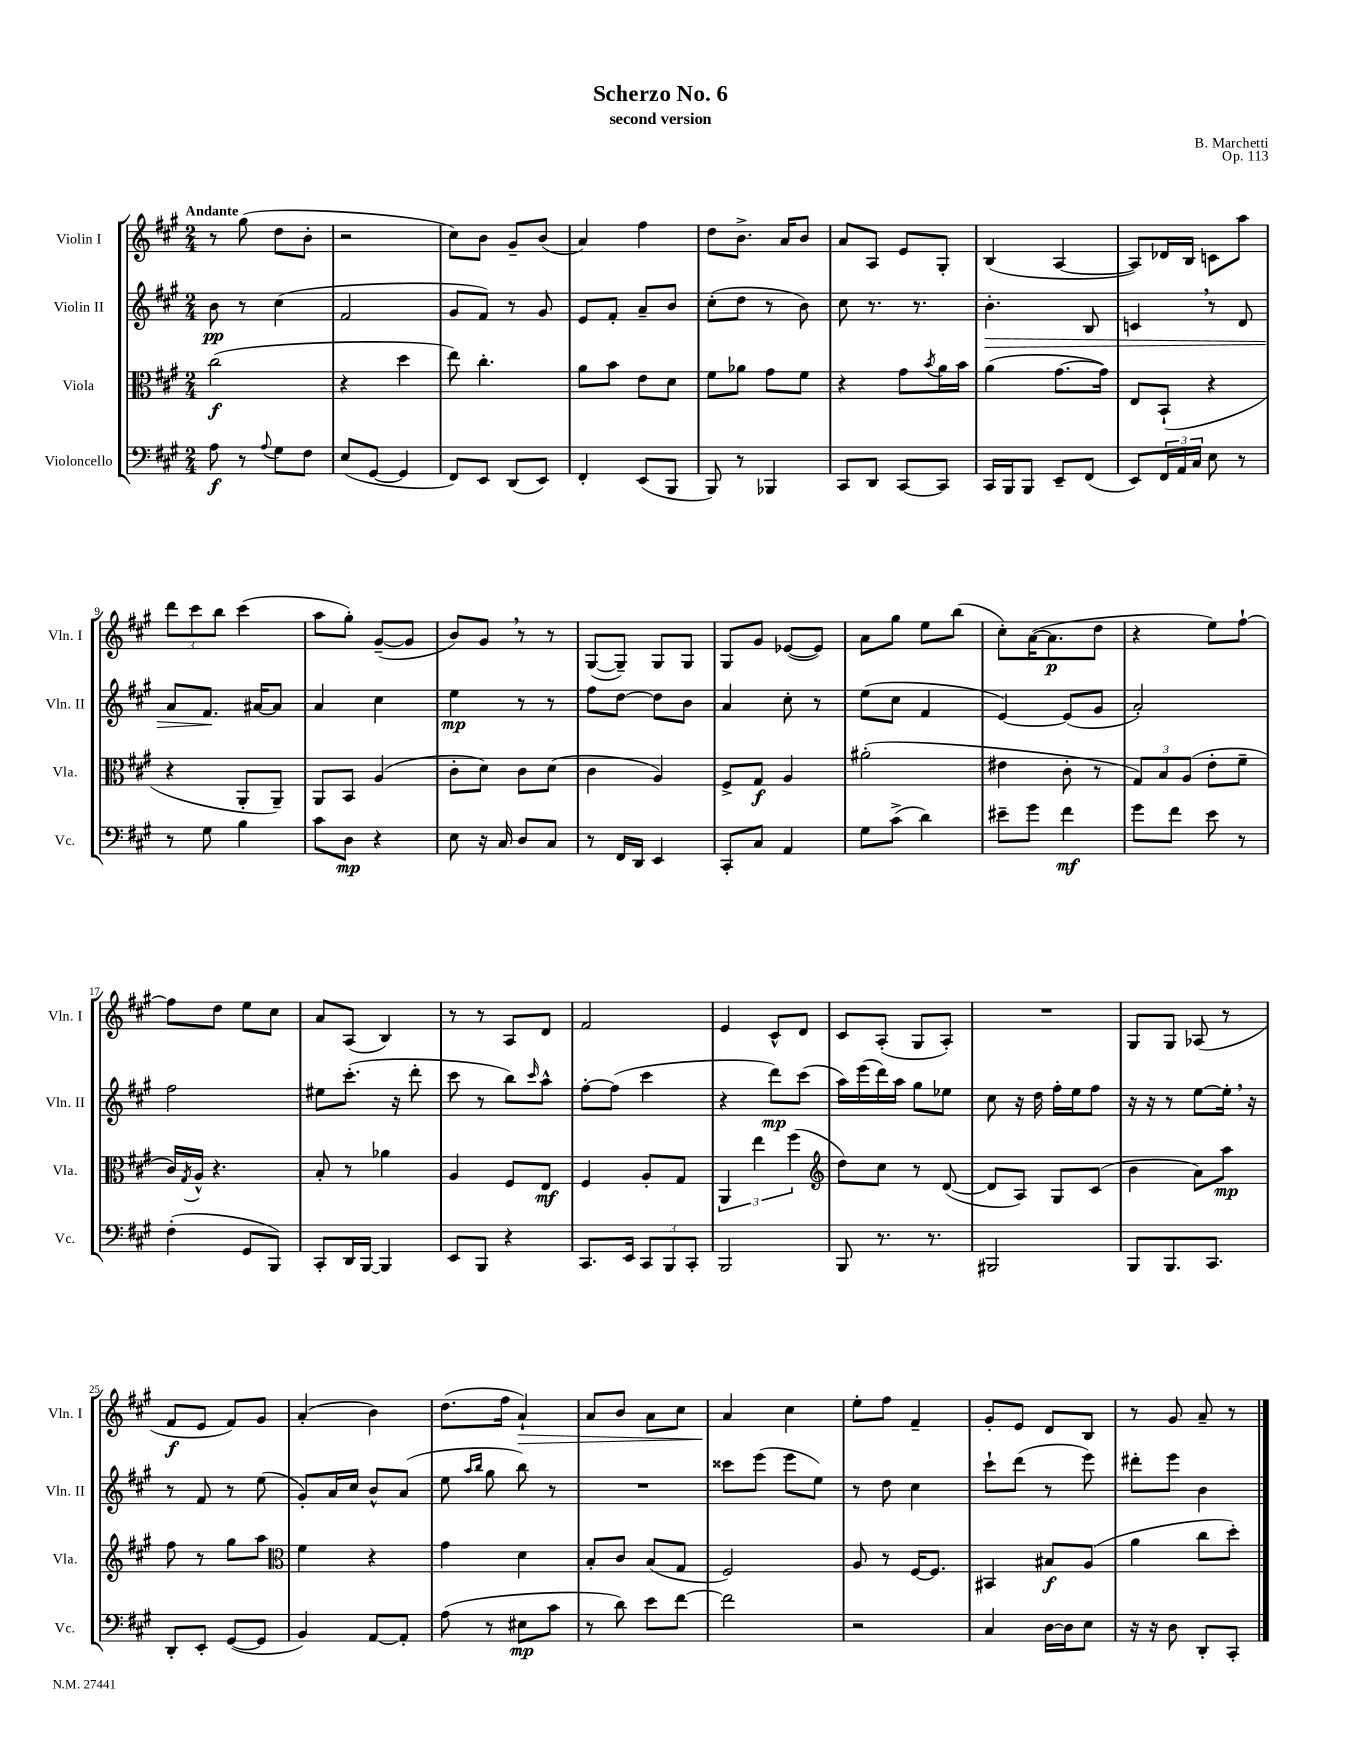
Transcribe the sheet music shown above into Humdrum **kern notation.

**kern	**kern	**kern	**kern
*staff4	*staff3	*staff2	*staff1
*clefF4	*clefC3	*clefG2	*clefG2
*k[f#c#g#]	*k[f#c#g#]	*k[f#c#g#]	*k[f#c#g#]
*M2/4	*M2/4	*M2/4	*M2/4
8A	(2cc#	8b	8r
8r	.	8r	(8gg#
8qqA	.	.	.
8G#	.	(4cc#	8dd
8F#	.	.	8b'
=	=	=	=
(8E	4r	2f#	2r
[8GG#	.	.	.
4GG#]	4dd	.	.
=	=	=	=
8FF#)	8ee)	8g#	8cc#)
8EE	4.cc#'	8f#)	8b
(8DD	.	8r	8g#~
8EE)	.	8g#	(8b
=	=	=	=
4FF#'	8a	8e	4a)
.	8b	8f#'	.
(8EE	8e	8a~	4ff#
8BBB	8d	8b	.
=	=	=	=
8BBB)	8f#	(8cc#'	8dd
8r	8a-	8dd	8.b^
4BBB-	8g#	8r	.
.	.	.	16a
.	8f#	8b)	8b
=	=	=	=
8CC#	4r	8cc#	8a
8DD	.	8.r	8A
[8CC#	8g#	.	8e
.	.	8.r	.
.	8qb	.	.
8CC#]	16a	.	8G#'
.	16b	.	.
=	=	=	=
16CC#	(4a	4.b'	(4B
16BBB	.	.	.
8BBB	.	.	.
8EE~	[8.g#	.	[4A
(8FF#	.	8B	.
.	16g#])	.	.
=	=	=	=
8EE)	8E	4c	8A])
24FF#	(8BB`	.	16d-
24AA	.	.	.
.	.	.	16B
24C#	.	.	.
8E	4r	8r	8c
8r	.	8d	8aa
=	=	=	=
8r	4r	8a	12ddd
.	.	.	12ccc#
8G#	.	8.f#	.
.	.	.	12bb
4B	8AA'	.	(4ccc#
.	.	[16a#	.
.	8AA~)	8a#]	.
=	=	=	=
8c#	8AA	4a	8aa
8D	8BB	.	8gg#')
4r	(4A	4cc#	([8g#~
.	.	.	8g#]
=	=	=	=
8E	8c#'	4ee	8b)
16r	8d)	.	8g#
16C#	.	.	.
8D	8c#	8r	8r
8C#	(8d	8r	8r
=	=	=	=
8r	4c#	8ff#	([8G#
16FF#	.	[8dd	8G#~])
16DD	.	.	.
4EE	4A)	8dd]	8G#
.	.	8b	8G#
=	=	=	=
8CC#'	8F#^	4a	8G#
8C#	8G#	.	8g#
4AA	4A	8cc#'	([8e-
.	.	8r	8e-])
=	=	=	=
8G#	(2a#'	(8ee	8a
(8c#^	.	8cc#	8gg#
4d)	.	4f#	8ee
.	.	.	(8bb
=	=	=	=
8e#~	4e#	[4e)	8cc#')
8g#	.	.	([16a
.	.	.	8.a]
4f#	8c#'	(8e]	.
.	8r	8g#	8dd
=	=	=	=
8g#	12G#)	2a')	4r
.	12B	.	.
8f#	.	.	.
.	(12A	.	.
8e	8e'	.	8ee)
8r	8f#~	.	[8ff#`
=	=	=	=
(4F#'	16c#)	2ff#	8ff#]
.	8qG#	.	.
.	16A^^	.	.
.	4.r	.	8dd
8GG#	.	.	8ee
8BBB)	.	.	8cc#
=	=	=	=
8CC#'	8B'	8ee#	8a
16DD	8r	(8.ccc#'	(8A
[16BBB	.	.	.
4BBB]	4a-	.	4B)
.	.	16r	.
.	.	8ddd'	.
=	=	=	=
8EE	4A	8ccc#	8r
8BBB	.	8r	8r
4r	8F#	8bb)	8A
.	.	16qqccc#	.
.	8E	8aa^^	8d
=	=	=	=
8.CC#	4F#	[8ff#'	2f#
.	.	(8ff#]	.
16EE	.	.	.
12CC#	8A'	4ccc#	.
12BBB	.	.	.
.	8G#	.	.
12CC#'	.	.	.
=	=	=	=
2BBB	6AA	4r	4e
.	6ee	.	.
.	.	8ddd)	8c#^^
.	(6ff#	.	.
.	.	(8ccc#	8d
=	=	=	=
*	*clefG2	*	*
8BBB	8dd)	16aa)	8c#
.	.	(16eee	.
8.r	8cc#	16ddd)	(8A'
.	.	16aa	.
.	8r	8gg#	8G#
8.r	.	.	.
.	([8d	8ee-	8A')
=	=	=	=
2BBB#	8d]	8cc#	2r
.	8A)	16r	.
.	.	16dd	.
.	8G#	16ff#'	.
.	.	16ee	.
.	(8c#	8ff#	.
=	=	=	=
8BBB	4b	16r	8G#
.	.	16r	.
8.BBB	.	8r	8G#
.	8a)	[8ee	(8A-
8.CC#	.	.	.
.	8aa	16ee']	8r
.	.	16r	.
=	=	=	=
8DD'	8ff#	8r	8f#
8EE'	8r	8f#	8e
([8GG#	8gg#	8r	8f#)
8GG#]	8aa	(8ee	8g#
=	=	=	=
*	*clefC3	*	*
4BB)	4f#	8g#')	(4a'
.	.	16a	.
.	.	16cc#	.
[8AA	4r	8b^^	4b)
8AA']	.	(8a	.
=	=	=	=
(8A	4g#	8ee	(8.dd
.	.	16qqaa	.
.	.	16qqbb	.
8r	.	8gg#	.
.	.	.	16ff#
8E#	4d	8bb)	4a`)
8c#	.	8r	.
=	=	=	=
8r	8B'	2r	8a
8d)	8c#	.	8b
8e	(8B	.	8a
[8f#	8G#	.	8cc#
=	=	=	=
2f#]	2F#)	8ccc##	4a
.	.	(8eee	.
.	.	8eee	4cc#
.	.	8ee)	.
=	=	=	=
2r	8A	8r	8ee'
.	8r	8dd	8ff#
.	[16F#	4cc#	4f#~
.	8.F#]	.	.
=	=	=	=
4C#	4BB#	8ccc#`	8g#'
.	.	(8ddd	8e
[16D	8B#	8r	8d
16D]	.	.	.
8E	(8A	8eee)	8B
=	=	=	=
16r	4a	8ddd#'	8r
16r	.	.	.
8D	.	8eee	8g#
8DD'	8cc#	4b	8a~
8CC#'	8dd')	.	8r
==	==	==	==
*-	*-	*-	*-
